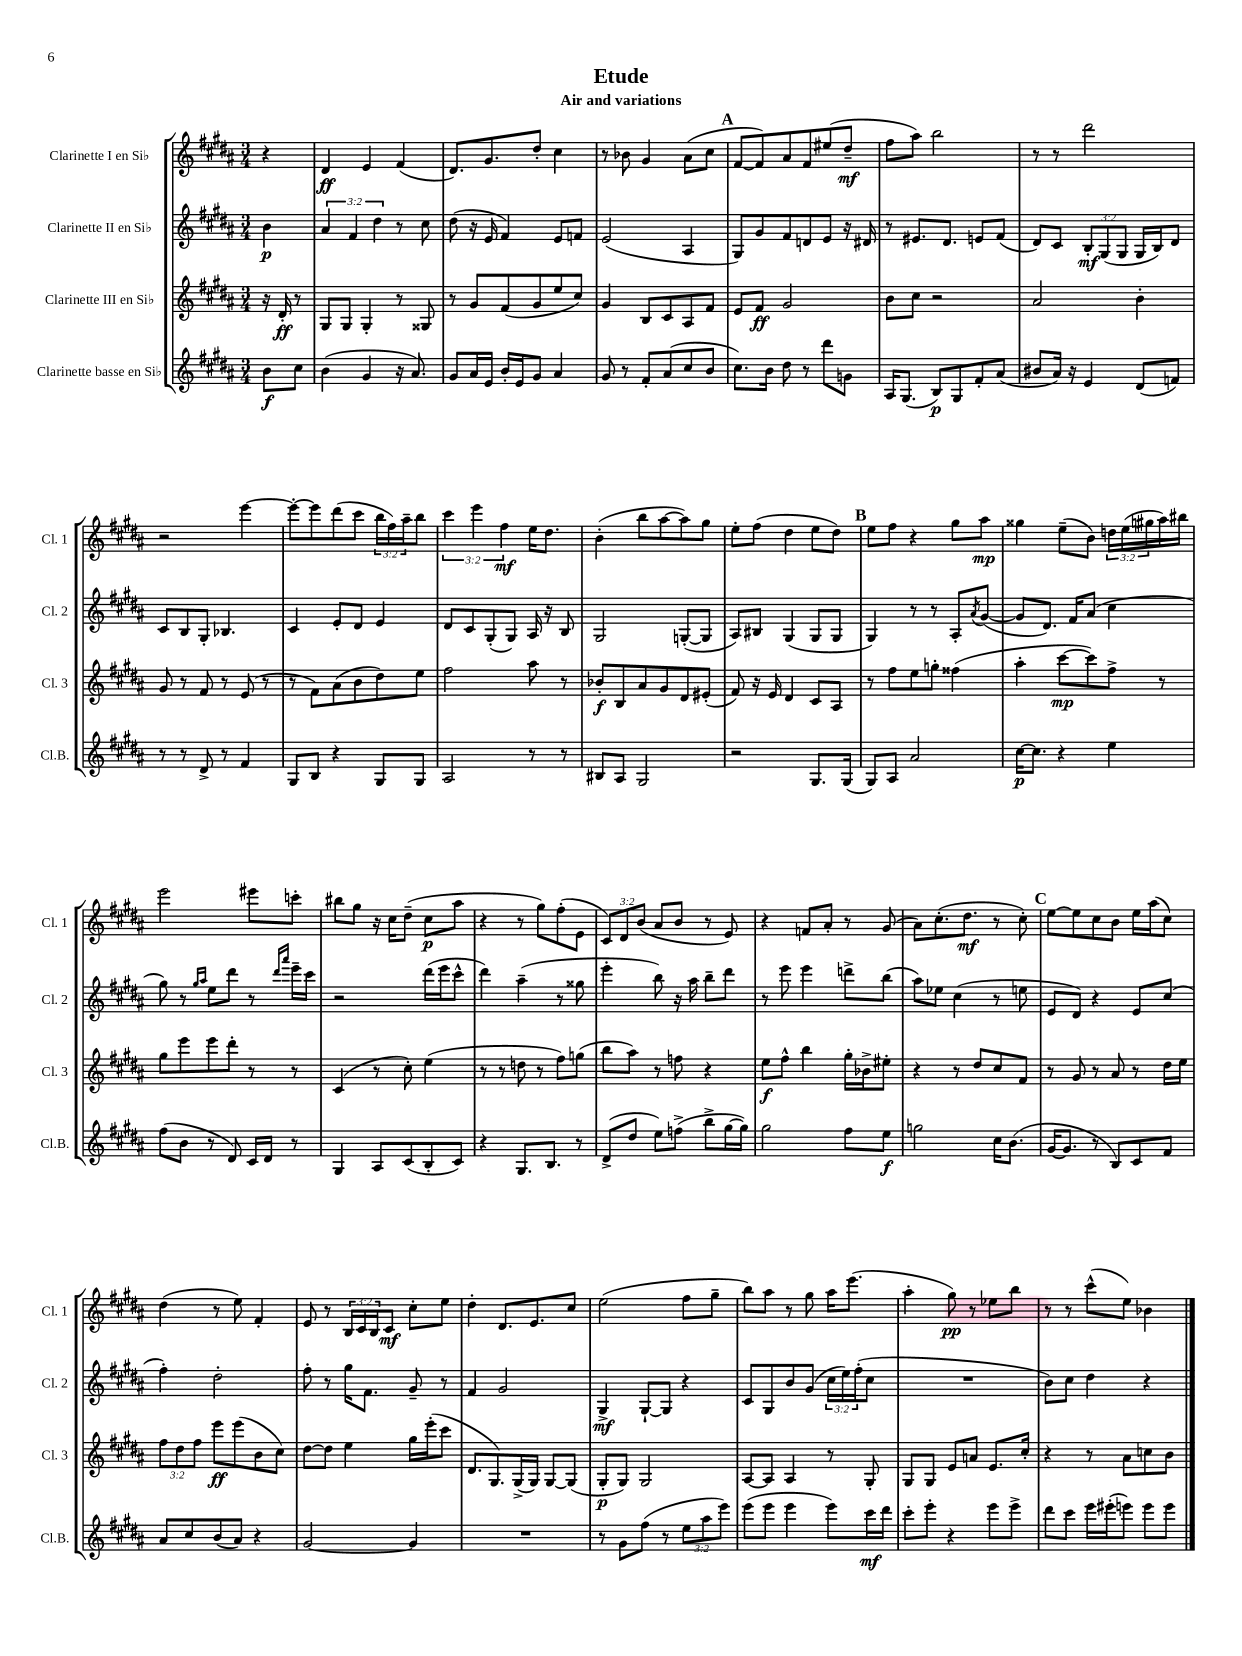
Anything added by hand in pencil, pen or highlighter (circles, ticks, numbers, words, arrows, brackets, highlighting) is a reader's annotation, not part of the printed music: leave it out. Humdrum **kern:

**kern	**kern	**kern	**kern
*staff4	*staff3	*staff2	*staff1
*clefG2	*clefG2	*clefG2	*clefG2
*k[f#c#g#d#a#]	*k[f#c#g#d#a#]	*k[f#c#g#d#a#]	*k[f#c#g#d#a#]
*M3/4	*M3/4	*M3/4	*M3/4
8b	16r	4b	4r
.	16d#'	.	.
8cc#	8r	.	.
=	=	=	=
(4b	8G#	6a#	4d#
.	8G#	.	.
.	.	6f#	.
4g#	4G#'	.	4e
.	.	6dd#	.
16r	8r	8r	(4f#
8.a#)	.	.	.
.	8G##	8cc#	.
=	=	=	=
8g#	8r	(8dd#	8.d#)
16a#	8g#	16r	.
16e	.	16e	8.g#
16b'	(8f#	4f#)	.
16e	.	.	.
8g#	8g#	.	8dd#'
4a#	8ee	8e	4cc#
.	8cc#)	8f	.
=	=	=	=
8g#	4g#	(2e	8r
8r	.	.	8b-
8f#'	8B	.	4g#
(8a#	8c#	.	.
8cc#	8A#	4A#	(8a#
8b	8f#	.	8cc#
=	=	=	=
8.cc#)	8e	8G#)	[8f#
.	8f#	8g#	8f#])
16b	.	.	.
8dd#	2g#	8f#	8a#
8r	.	8d	8f#
8ddd#	.	8e	(8ee#
8g	.	16r	8dd#~
.	.	16d#	.
=	=	=	=
16A#	8b	8r	8ff#
(8.G#	.	.	.
.	8cc#	8.e#	8aa#)
8B)	2r	.	2bb
.	.	8.d#	.
8G#	.	.	.
8f#'	.	8e	.
(8a#	.	(8f#	.
=	=	=	=
8b#	2a#	8d#)	8r
16a#)	.	8c#	8r
16r	.	.	.
4e	.	12B'	2ddd#
.	.	(12G#	.
.	.	12G#	.
(8d#	4b'	16G#	.
.	.	16B)	.
8f)	.	8d#	.
=	=	=	=
8r	8g#	8c#	2r
8r	8r	8B	.
8d#^	8f#	8G#'	.
8r	8r	4.B-	.
4f#	(8e	.	[4eee
.	8r	.	.
=	=	=	=
8G#	8r	4c#	8eee'_
8B	8f#)	.	8eee]
4r	(8a#	8e'	(8ddd#
.	8b	8d#	8ccc#
8G#	8dd#)	4e	24bb
.	.	.	24ff#)
.	.	.	24aa#~
8G#	8ee	.	8bb
=	=	=	=
2A#	2ff#	8d#	6ccc#
.	.	8c#	.
.	.	.	6eee
.	.	(8G#'	.
.	.	.	6ff#
.	.	8G#)	.
8r	8aa#	16A#	16ee
.	.	16r	8.dd#
8r	8r	8B	.
=	=	=	=
8B#	8b-'	2G#	(4b'
8A#	8B	.	.
2G#	8a#	.	8bb
.	8g#	.	[8aa#
.	8d#	([8G'	8aa#])
.	(8e#'	8G]	8gg#
=	=	=	=
2r	8f#)	8A#)	8ee'
.	16r	8B#	(8ff#
.	16e	.	.
.	4d#	(4G#	4dd#
8.G#	8c#	8G#	8ee
.	8A#	8G#	8dd#)
(16G#	.	.	.
=	=	=	=
8G#)	8r	4G#)	8ee
8A#	8ff#	.	8ff#
2a#	8ee	8r	4r
.	8gg'	8r	.
.	(4ff##	8A#'	8gg#
.	.	8qa#	.
.	.	([8g#	8aa#
=	=	=	=
[16cc#	4aa#'	8g#]	4gg##
8.cc#]	.	.	.
.	.	8.d#)	.
4r	[8ccc#	.	(8ee~
.	.	16f#	.
.	8ccc#])	(8a#	8b)
4ee	8ff#^	4cc#	24dd
.	.	.	(24ee
.	.	.	24gg#
.	8r	.	16aa#)
.	.	.	16bb#
=	=	=	=
(8ff#	8gg#	8gg#)	2eee
8b	8eee	8r	.
.	.	16qqgg#	.
.	.	16qqaa#	.
8r	8eee	8ee	.
8d#)	8ddd#'	8ddd#	.
16c#	8r	8r	8eee#
16d#	.	.	.
.	.	16qqddd#	.
.	.	16qqaaa#	.
8r	8r	16eee~	8ccc'
.	.	16ccc#	.
=	=	=	=
4G#	(4c#	2r	8bb#
.	.	.	8gg#
8A#	8r	.	16r
.	.	.	16cc#
(8c#	8cc#')	.	(8dd#~
8B'	(4ee	(16ddd#	8cc#
.	.	16eee	.
8c#)	.	8ccc#^^	8aa#
=	=	=	=
4r	8r	4ddd#)	4r
.	8r	.	.
8.G#	8dd	(4aa#~	8r
.	8r	.	8gg#)
8.B	.	.	.
.	8ff#)	8r	(8ff#'
8r	(8gg	8gg##	8e
=	=	=	=
(8d#^	8bb	4eee'	12c#)
.	.	.	12d#
8dd#	8aa#)	.	.
.	.	.	(12b
8ee)	8r	8bb)	8a#
(8ff^	8ff	16r	8b
.	.	16aa#	.
8bb^	4r	8bb~	8r
[16gg#	.	8ddd#	8e)
16gg#])	.	.	.
=	=	=	=
2gg#	8ee	8r	4r
.	8ff#^^	8eee	.
.	4bb	4eee	8f
.	.	.	8a#'
8ff#	16gg#'	8ddd^	8r
.	16b-^	.	.
8ee	8ee#'	(8bb	(8g#
=	=	=	=
2gg	4r	8aa#)	8a#)
.	.	8ee-	(8.cc#'
.	8r	(4cc#	.
.	.	.	8.dd#
.	8dd#	.	.
16cc#	8cc#	8r	8r
(8.b	.	.	.
.	8f#	8ee	8cc#')
=	=	=	=
[16g#	8r	8e	[8ee
8.g#]	.	.	.
.	8g#	8d#)	8ee]
8r	8r	4r	8cc#
8B)	8a#	.	8b
8c#	8r	8e	16ee
.	.	.	(16aa#
8f#	16dd#	(8cc#	8cc#)
.	16ee	.	.
=	=	=	=
8a#	12ff#	4ff#')	(4dd#
.	12dd#	.	.
8cc#	.	.	.
.	12ff#	.	.
(8b	8eee	2dd#'	8r
8a#)	(8eee	.	8ee)
4r	8b	.	4f#'
.	8cc#)	.	.
=	=	=	=
[2g#	[8dd#	8ff#'	8e
.	8dd#]	8r	8r
.	4ee	16gg#	24B
.	.	.	24c#
.	.	8.f#	.
.	.	.	24B
.	.	.	8c#
4g#]	16gg#	8g#~	8cc#'
.	(16eee'	.	.
.	8ccc#	8r	8ee
=	=	=	=
2.r	8.d#	4f#	4dd#'
.	8.G#)	.	.
.	.	2g#	8.d#
.	(16G#^	.	.
.	16G#)	.	8.e
.	[8G#	.	.
.	(8G#]	.	8cc#
=	=	=	=
8r	8G#'	4G#^	(2ee
8g#	8G#)	.	.
(8ff#	2G#	[8G#`	.
8r	.	8G#]	.
12ee	.	4r	8ff#
12aa#	.	.	.
.	.	.	8gg#~
12eee)	.	.	.
=	=	=	=
(8eee	[8A#	8c#	8bb)
8eee	8A#]	8G#	8aa#
4eee	4A#	8b	8r
.	.	(8g#	8gg#
8eee)	8r	24cc#	16aa#
.	.	24ee)	.
.	.	.	(8.eee
.	.	(24ff#'	.
16ccc#	8G#'	8cc#	.
16ddd#	.	.	.
=	=	=	=
8ccc#'	8G#	2.r	4aa#'
8eee'	8G#	.	.
4r	8e	.	8gg#)
.	8a	.	8r
8eee	8.e	.	8ee-
8eee^	.	.	8bb
.	16cc#'	.	.
=	=	=	=
8ddd#	4r	8b)	8r
8ccc#	.	8cc#	8r
16eee	8r	4dd#	(8ccc#^^
(16eee#'	.	.	.
8eee)	8a#	.	8ee)
8eee	8cc	4r	4b-
8eee	8b	.	.
==	==	==	==
*-	*-	*-	*-
